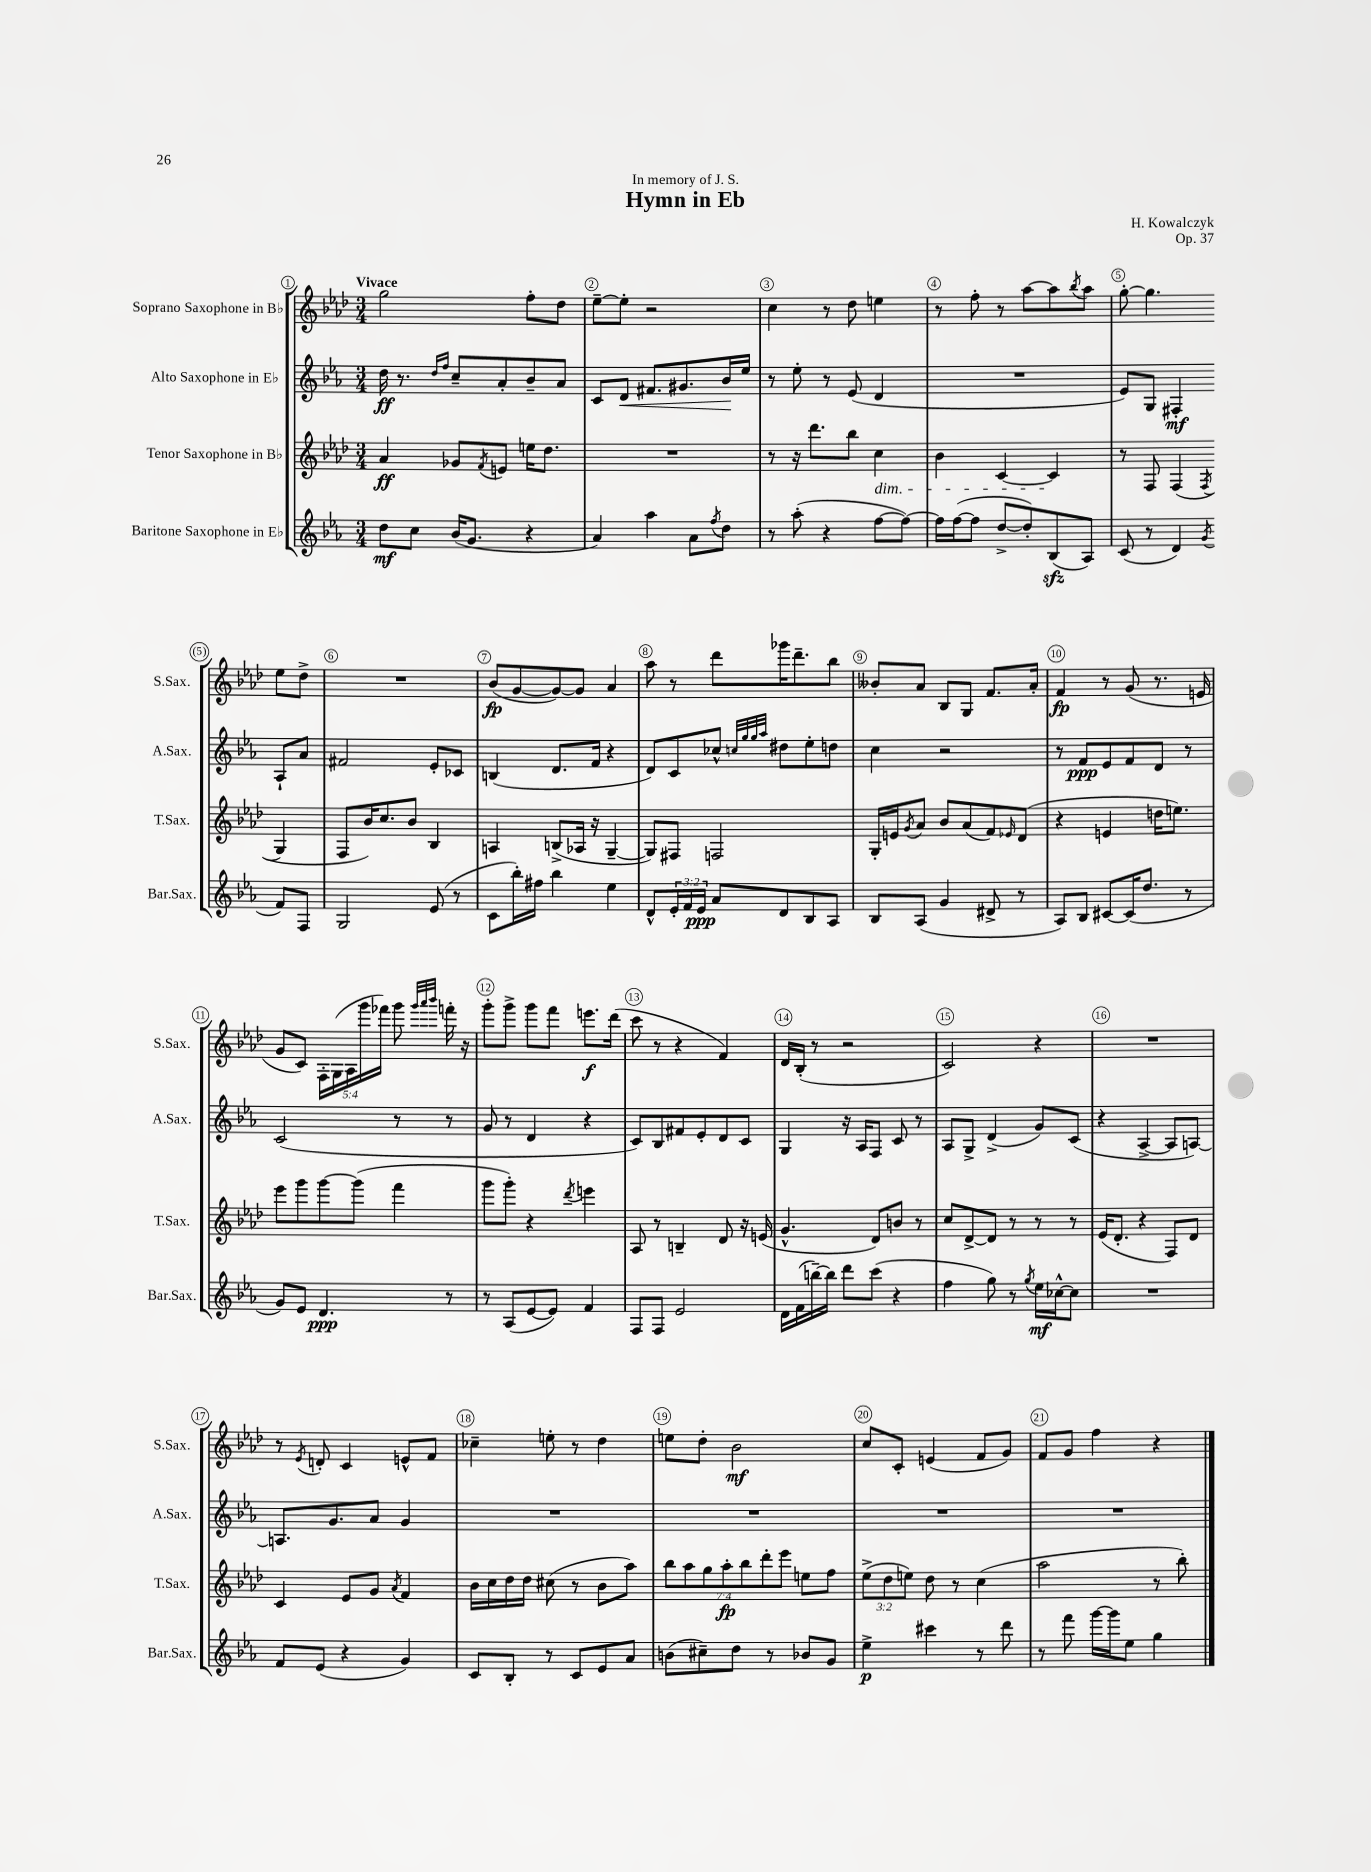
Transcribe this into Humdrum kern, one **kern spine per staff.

**kern	**kern	**kern	**kern
*staff4	*staff3	*staff2	*staff1
*clefG2	*clefG2	*clefG2	*clefG2
*k[b-e-a-]	*k[b-e-a-d-]	*k[b-e-a-]	*k[b-e-a-d-]
*M3/4	*M3/4	*M3/4	*M3/4
8dd\L	4a-/	16dd\	2gg\
.	.	8.r	.
8cc\J	.	.	.
.	.	16qqdd/LL	.
.	.	16qqff/JJ	.
(16b-/LK	8g-/L	8cc~/L	.
8.g/J	.	.	.
.	8qf/	.	.
.	8e/J	8a-'/	.
4r	16ee\LK	8b-~/	8ff'\L
.	8.dd-\J	.	.
.	.	8a-/J	8dd-\J
=	=	=	=
4a-/)	2.r	8c/L	[8ee-~\L
.	.	8d/J	8ee-'\]J
4aa-\	.	8.f#/L	2r
.	.	8.g#/	.
8a-\L	.	.	.
8qff/	.	.	.
8dd\J	.	16b-/L	.
.	.	16ee-/JJ	.
=	=	=	=
8r	8r	8r	4cc\
(8aa-'\	16r	8ee-'\	.
.	8.ddd-\L	.	.
4r	.	8r	8r
.	8bb-\J	(8e-/	8dd-\
[8ff\L	4cc\	4d/	4ee\
8ff\_J)	.	.	.
=	=	=	=
16ff\]LL	4b-\	2.r	8r
([16ff\J	.	.	.
8ff\]J	.	.	8ff'\
[8dd^/L	[4c/	.	8r
8dd'/])	.	.	[8aa-\L
(8B-/	4c/]	.	8aa-\]
.	.	.	8qbb-/
8A-/J)	.	.	8aa-\J
=	=	=	=
(8c/	8r	8e-/L)	[8gg'\
8r	8F/	8G/J	4.gg\]
4d/)	(4F/	4F#'/	.
8qg/	8qF/	.	.
8f/L	4G/	8A-`/L	8ee-\L
8F/J	.	8a-/J	8dd-^\J
=	=	=	=
2G/	8F/L	2f#/	2.r
.	16b-/K)	.	.
.	8.cc/	.	.
.	8b-/J	.	.
(8e-/	4B-/	8e-'/L	.
8r	.	8c-/J	.
=	=	=	=
8c\L	4A/	(4B/	(8b-/L
16bb-'\L)	.	.	[8g/
16ff#\JJ	.	.	.
4bb-\	(8B^/L	8.d/L	8g/_)
.	16A-/Jk	.	8g/]J
.	16r	16f/Jk	.
4ee-\	[4G~/	4r	4a-/
=	=	=	=
8d^^/L	8G/]L)	8d/L)	8aa-\
24e-'/L	8F#/J	8c/	8r
24f/	.	.	.
24e-/JJ	.	.	.
8a-/L	2F/	8cc-^^/J	8ddd-\L
.	.	32qqcc/LLL	.
.	.	32qqgg/	.
.	.	32qqgg/	.
.	.	32qqaa-/JJJ	.
8d/	.	8dd#\L	16ggg-\K
.	.	.	8.ddd-~\
8B-/	.	8ee-'\	.
8A-/J	.	8dd\J	8bb-\J
=	=	=	=
8B-/L	16G'/LL	4cc\	8b--'/L
.	16e/J	.	.
.	8qg/	.	.
(8A-/J	8a-/J	.	8a-/J
4g/	8b-/L	2r	8B-/L
.	(8a-/	.	8G/J
8d#^/	8f/)	.	8.f/L
.	16qqe-/	.	.
8r	(8d-/J	.	.
.	.	.	16a-'/Jk
=	=	=	=
8A-/L)	4r	8r	4f/
8B-/J	.	8f/L	.
[8c#/L	4e/	8e-/	8r
(16c#/]K	.	8f/	(8g/
8.dd/J	.	.	.
.	16dd\LK	8d/J	8.r
.	8.ee\J)	.	.
8r	.	8r	.
.	.	.	16e/
=	=	=	=
8g/L)	8eee-\L	(2c/	8g/L
8e-/J	8ggg\	.	8c/J)
4.d/	[8ggg\	.	20F'\LL
.	.	.	(20G\
.	.	.	20A-\
.	(8ggg\]J	.	.
.	.	.	20ggg\
.	.	.	20fff-\JJ)
.	4fff\	8r	8ggg\
.	.	.	32qqggg/LLL
.	.	.	32qqaaa-/
.	.	.	32qqbbb-/JJJ
8r	.	8r	16fff'\
.	.	.	16r
=	=	=	=
8r	8ggg\L	8g/	8ggg'\L
(8A-/L	8ggg'\J)	8r	8ggg^\J
[8e-/	4r	4d/	8ggg\L
8e-/]J)	.	.	8fff\J
.	8qddd-/	.	.
4f/	4eee\	4r	8.eee\L
.	.	.	(16ddd-\Jk
=	=	=	=
8F/L	8A-/	8c/L)	8ccc\
8F/J	8r	8B-/	8r
2e-/	4B~/	8f#/	4r
.	.	8e-'/	.
.	8d-/	8d/	4f/)
.	16r	8c/J	.
.	(16e/	.	.
=	=	=	=
16d\LL	4.g^^/	4G/	16d-/LL
(16f\	.	.	(16B-'/JJ
[16bb~\)	.	.	8r
16bb\]JJ	.	.	.
8ddd\L	.	16r	2r
.	.	16A-/LK	.
(8ccc\J	8d-/L)	8F/J	.
4r	8b/J	8c/	.
.	8r	8r	.
=	=	=	=
4ff\	8cc/L	8A-/L	2c/)
.	[8d-^/	8G^/J	.
8gg\)	8d-/]J	(4d^/	.
8r	8r	.	.
8qgg/	.	.	.
16ee-\LL	8r	8g/L)	4r
[16cc-^^\J	.	.	.
8cc-\]J	8r	(8c/J	.
=	=	=	=
2.r	(16e-/LK	4r	2.r
.	8.d-'/J	.	.
.	4r	[4A-^/	.
.	8F/L)	8A-/]L	.
.	8d-/J	[8A/J)	.
=	=	=	=
8f/L	4c/	8.A/]L	8r
.	.	.	8qe-/
(8e-/J	.	.	8d'/
.	.	8.g/	.
4r	8e-/L	.	4c/
.	8g/J	8a-/J	.
.	8qa-/	.	.
4g/)	4f/	4g/	8e^^/L
.	.	.	8f/J
=	=	=	=
8c/L	16b-\LL	2.r	4cc-~\
.	16cc\	.	.
8B-'/J	16dd-\	.	.
.	16dd-\JJ	.	.
8r	(8cc#\	.	8ee'\
8c/L	8r	.	8r
8e-/	8b-\L	.	4dd-\
8a-/J	8aa-\J)	.	.
=	=	=	=
(8b\L	14bb-\L	2.r	8ee\L
.	14aa-\	.	.
8cc#~\)	.	.	8dd-'\J
.	14gg\	.	.
.	14aa-'\	.	.
8dd\J	.	.	2b-\
.	14bb-\	.	.
.	14ddd-'\	.	.
8r	.	.	.
.	14eee-\J	.	.
8b-/L	8ee\L	.	.
8g/J	8ff\J	.	.
=	=	=	=
4ee-^\	(12ee-^\L	2.r	8cc/L
.	12dd-\	.	.
.	.	.	8c'/J
.	12ee\J)	.	.
4ccc#\	8dd-\	.	(4e/
.	8r	.	.
8r	(4cc\	.	8f/L
8ddd\	.	.	8g/J)
=	=	=	=
8r	2aa-\	2.r	8f/L
8fff\	.	.	8g/J
[16ggg\LL	.	.	4ff\
16ggg\]J	.	.	.
8ee-\J	.	.	.
4gg\	8r	.	4r
.	8bb-'\)	.	.
==	==	==	==
*-	*-	*-	*-
